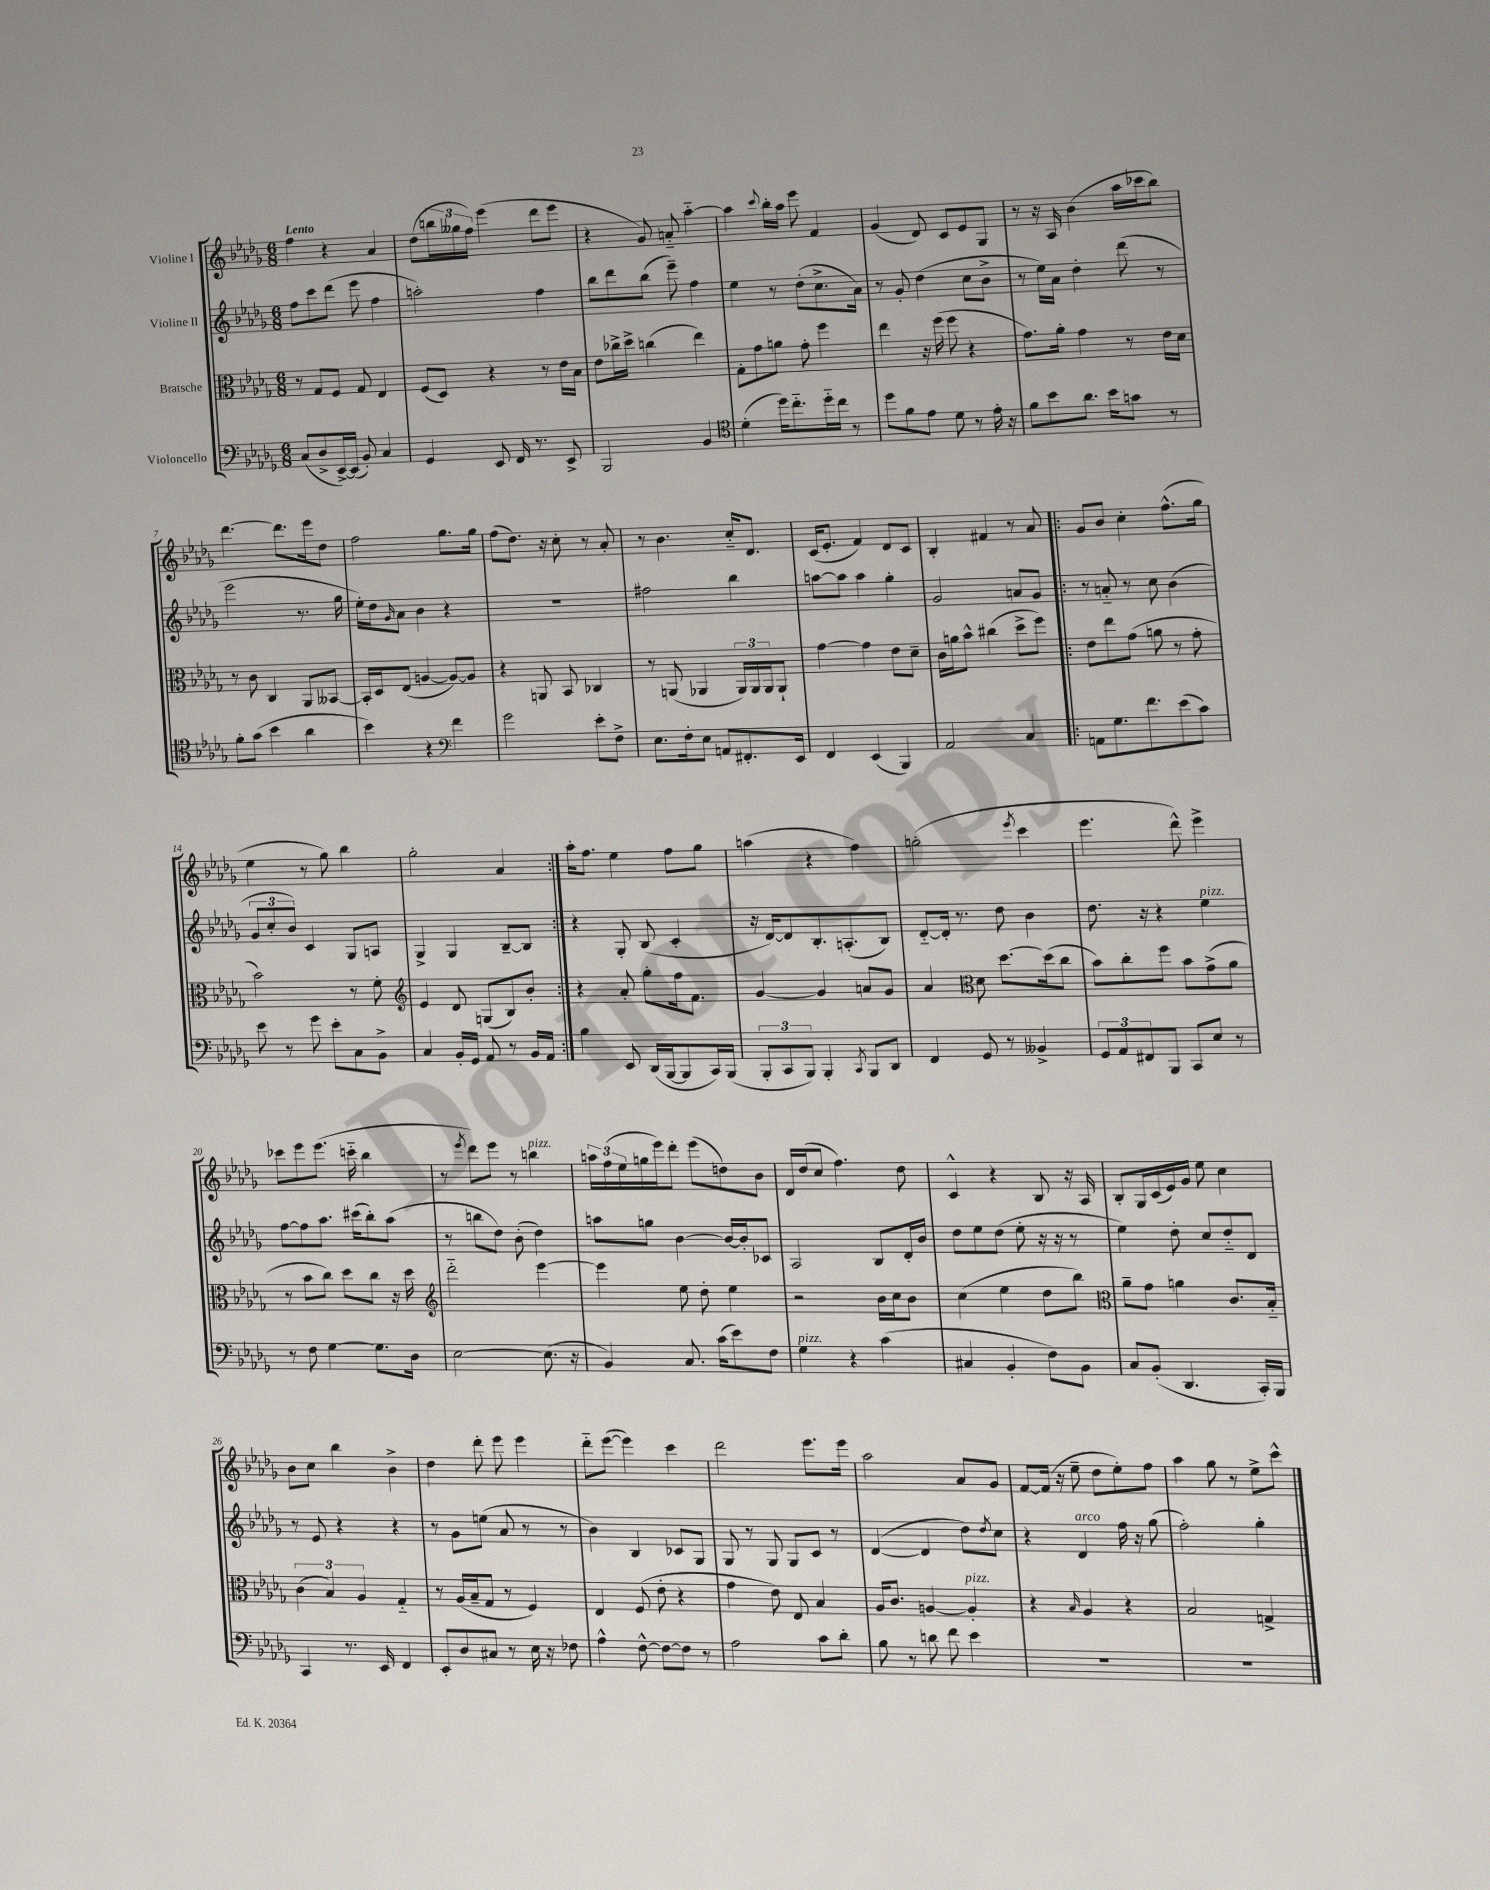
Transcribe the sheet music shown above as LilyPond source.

<<
\new StaffGroup <<
\new Staff = "s0" \with { instrumentName = "Violine I" } {
    \clef treble \key des \major \numericTimeSignature \time 6/8 \tempo "Lento"
    f''4 r4 aes'4 |
    des''8( \tuplet 3/2 { b''16 geses''16 f''16) } ees'''4( des'''8 ees'''8 |
    r4 ges'8) a'8-_ aes''4~-_ |
    aes''4 \appoggiatura { c'''8 } bes''16-. aes''16 ees'''8 f'4 |
    ges'4( des'8) c'8 ees'8 ges8 |
    r8 r16 aes16 bes'4( aes''16 ces'''16 bes''8) |
    des'''4.~ des'''8. ees'''16 des''8 |
    f''2 ges''8. ges''16 |
    f''8( des''8.) r16 c''8-. r8 aes'8-. |
    r8 bes'4. c''16-_ des'8. |
    c'16( ees'8.-. f'4) des'8 c'8 |
    bes4-. fis'4 r8 aes'8 |
    \repeat volta 2 { ges'8 bes'8 c''4-. f''8.-^( ges''16 |
    ees''4 r8 ges''8) bes''4 |
    ges''2-. aes'4 | }
    aes''16-. f''8. ees''4 f''8 ges''8 |
    a''4( r4 f''4) |
    g''2-.( \acciaccatura { ees'''8 } c'''4 |
    ees'''4. des'''8-^) ees'''4-> |
    ces'''8 ees'''8 ees'''8.( c'''16-_ bes''4 |
    r8 \acciaccatura { ees'''8 } des'''8) ees'''8 r8 b''4^\markup { \italic "pizz." } |
    \tuplet 3/2 { a''16 f''16( ees''16 } g''16 ees'''16) des'''8-. ees'''8( d''8) bes'8 |
    des'16 des''16( c''8 f''4.) des''8 |
    c'4-^ r4 bes8 r16 aes16 |
    bes8-. ges16 c'16( ees'16) ges'16 ees''8 c''4 |
    bes'8 c''8 bes''4 bes'4-> |
    des''4 des'''8-. ees'''8 ees'''4 |
    des'''8-_ ees'''8~( ees'''4) c'''4 |
    des'''2 ees'''8. ees'''16 |
    aes''2 aes'8 ges'8 |
    f'8~ f'16( r16 ees''8-- des''8 ees''8-.) f''8 |
    aes''4 ges''8 r8 ees''8-> c'''8-^ \bar "|." |
}
\new Staff = "s1" \with { instrumentName = "Violine II" } {
    \clef treble \key des \major \numericTimeSignature \time 6/8
    f''8 c'''8 des'''8( ees'''8 f''4 |
    a''2-.) f''4 |
    bes''8 des'''8 bes''8( ees'''8--) f''4 |
    ees''4 r8 des''8-.( c''8.-> aes'16) |
    r8 ges'8-. des''4( c''8 bes'8-> |
    r8 ees''16) aes'16 des''4-. des'''8( r8 |
    ees'''2 r8. ges''16 |
    ees''16-.) des''16 \grace { ges'16 } aes'8 bes'4 r4 |
    R2. |
    fis''2 bes''4 |
    a''8~ a''8 a''4 ges''4-. |
    ges'2 a'8 ges'8 |
    \repeat volta 2 { r8 a'8-_ r8 c''8 bes'4( |
    \tuplet 3/2 { ges'8 c''8-. bes'8) } c'4 ges8 a8 |
    ges4-> ges4 bes8~-- bes8 | }
    r4 ges8-. bes8( c'4-. |
    r16 des'16~) des'8 bes8.-. a8.-.( bes8) |
    des'8~-_ des'16-. r8. des''8 bes'4 |
    des''8. r16 r4 ees''4^\markup { \italic "pizz." } |
    f''8~ f''8 aes''8. cis'''16( bes''8-.) aes''8( |
    r8 b''8 des''8) bes'8-.( des''4) |
    a''8 g''8 bes'4~ bes'16~ bes'16-. ces'8 |
    aes2 bes8 des'16-. bes'16 |
    des''8 ees''8 des''8( ees''8-. r16 r16 r8 |
    ees''4) des''8-. c''8 des''8-_ des'8 |
    r8 ees'8 r4 r4 |
    r8 ges'8 e''8( aes'8 r8 r8 |
    bes'4) bes4 ces'8 ges8 |
    ges8 r8 ges8 ges8 c'8 r8 |
    des'4~( des'4 des''8) \acciaccatura { des''8 } c''8 |
    r4 des'4^\markup { \italic "arco" } f''16 r16 ges''8( |
    f''2-.) ges''4-. \bar "|." |
}
\new Staff = "s2" \with { instrumentName = "Bratsche" } {
    \clef alto \key des \major \numericTimeSignature \time 6/8
    r8 ges8 f8 ges8 ees4 |
    f8( des8) r4 r8 ees'16 bes16 |
    ees'8 ces''16-> des''16-> c''4( ees''4) |
    ges8-. ges'8 a'8 ges'8-. f''4 |
    ees''4 r16 f''16( f''8 r4 |
    ges'8.) aes'16-. ges'4 r8 ees'16 des'16 |
    r8 c'8 c4 aes,8 beses,8~ |
    beses,16-. des16 ees8( a4~ a8~) a8 |
    r4 a,8 bes,8 ces4 |
    r8 a,8( aes,4 \tuplet 3/2 { aes,16) aes,16 aes,16 } aes,8-! |
    ges'4~ ges'4 ees'8 des'8-- |
    c'16 a'16 bes'8-^ cis''4( des''8-> f''8) |
    \repeat volta 2 { ees'8 ees''8 ges'8( a'8 r8 ges'8-. |
    bes'2) r8 f'8-. |
    \clef treble ees'4 des'8 g8( bes8) bes'8-. | }
    r4 aes'8-. ges''8-. f''16 f'8. |
    ges'4~ ges'4 a'8 ges'8 |
    aes'4 \clef alto des'8 des''8.~ des''16( c''8 |
    bes'8) c''8-. f''8 bes'8 ges'8->( aes'8 |
    r8 bes'8 c''8) des''8 c''8 r16 des''16 |
    \clef treble des'''2-_ ees'''4~ |
    ees'''4 ees''8 des''8-. ees''4 |
    r2 bes'16 c''16 bes'8 |
    c''4( ees''4 des''8 bes''8) |
    \clef alto aes'8-- ges'8 a'4 c'8. bes16-_ |
    \tuplet 3/2 { c'4( bes4) aes4 } ges4-_ |
    r8 aes16( bes16-- ges8 r8 f4) |
    ees4 f8( ees'8-. r4 |
    ges'4 ees'8) ees8 bes4 |
    aes16 c'8. a4~ a4-.^\markup { \italic "pizz." } |
    r4 \grace { bes16 } aes4 r4 |
    bes2 g4-> \bar "|." |
}
\new Staff = "s3" \with { instrumentName = "Violoncello" } {
    \clef bass \key des \major \numericTimeSignature \time 6/8
    c8( des8-> ees,16~->) ees,16( bes,8-.) c4 |
    ges,4 ees,8 f,16 r8. ees,8-> |
    bes,,2 bes,4 |
    \clef tenor des'4-.( des''16) c''8.-_ des''16-_ c''16 r8 |
    des''8 f'8 ees'8 des'8 r8 ees'16-. r16 |
    f'8 bes'8 aes'8. bes'16 g'8 r8 |
    f'8-. ges'8( bes'4 aes'4 |
    bes'4) r4 \clef bass f'4 |
    ges'2 ees'8-. f8-> |
    ees8. f16-. ees8 a,8 fis,8.-. ees,16 |
    f,4 ees,4( bes,,4) |
    aes,2 c4 |
    \repeat volta 2 { a,8 ges8. f'8. ees'8( c'8) |
    ees'8 r8 ges'8 ees'8-. c8 bes,8-> |
    c4 bes,16-. ges,16 aes,8 r8 bes,16 aes,16 | }
    bes4 ees,8 des,16( bes,,16~ bes,,8 c,16) bes,,16( |
    \tuplet 3/2 { bes,,8-. c,8 bes,,8) } bes,,4-. \acciaccatura { c,8 } bes,,8 des,8 |
    f,4 ges,8 r8 beses,4-> |
    \tuplet 3/2 { ges,8 aes,8 fis,8 } bes,,8 c,8 ees8 r8 |
    r8 f8 ges4~ ges8. des16 |
    ees2~ ees8.( r16 |
    bes,4) c8. c'16( ees'8) f8 |
    ges4^\markup { \italic "pizz." } r4 c'4( |
    cis4 bes,4-. f8) bes,8 |
    c8 bes,8-.( des,4. c,16-.) bes,,16 |
    c,4 r8. ees,16 f,4 |
    ees,8-. des8 cis8 r8 ees16 r16 fes8 |
    aes4-^ f8~-^ f8~ f8 r8 |
    aes2 c'8 des'8-. |
    bes8 r8 d'8 f'8 ees'4 |
    R2. |
    R2. \bar "|." |
}
>>
>>
